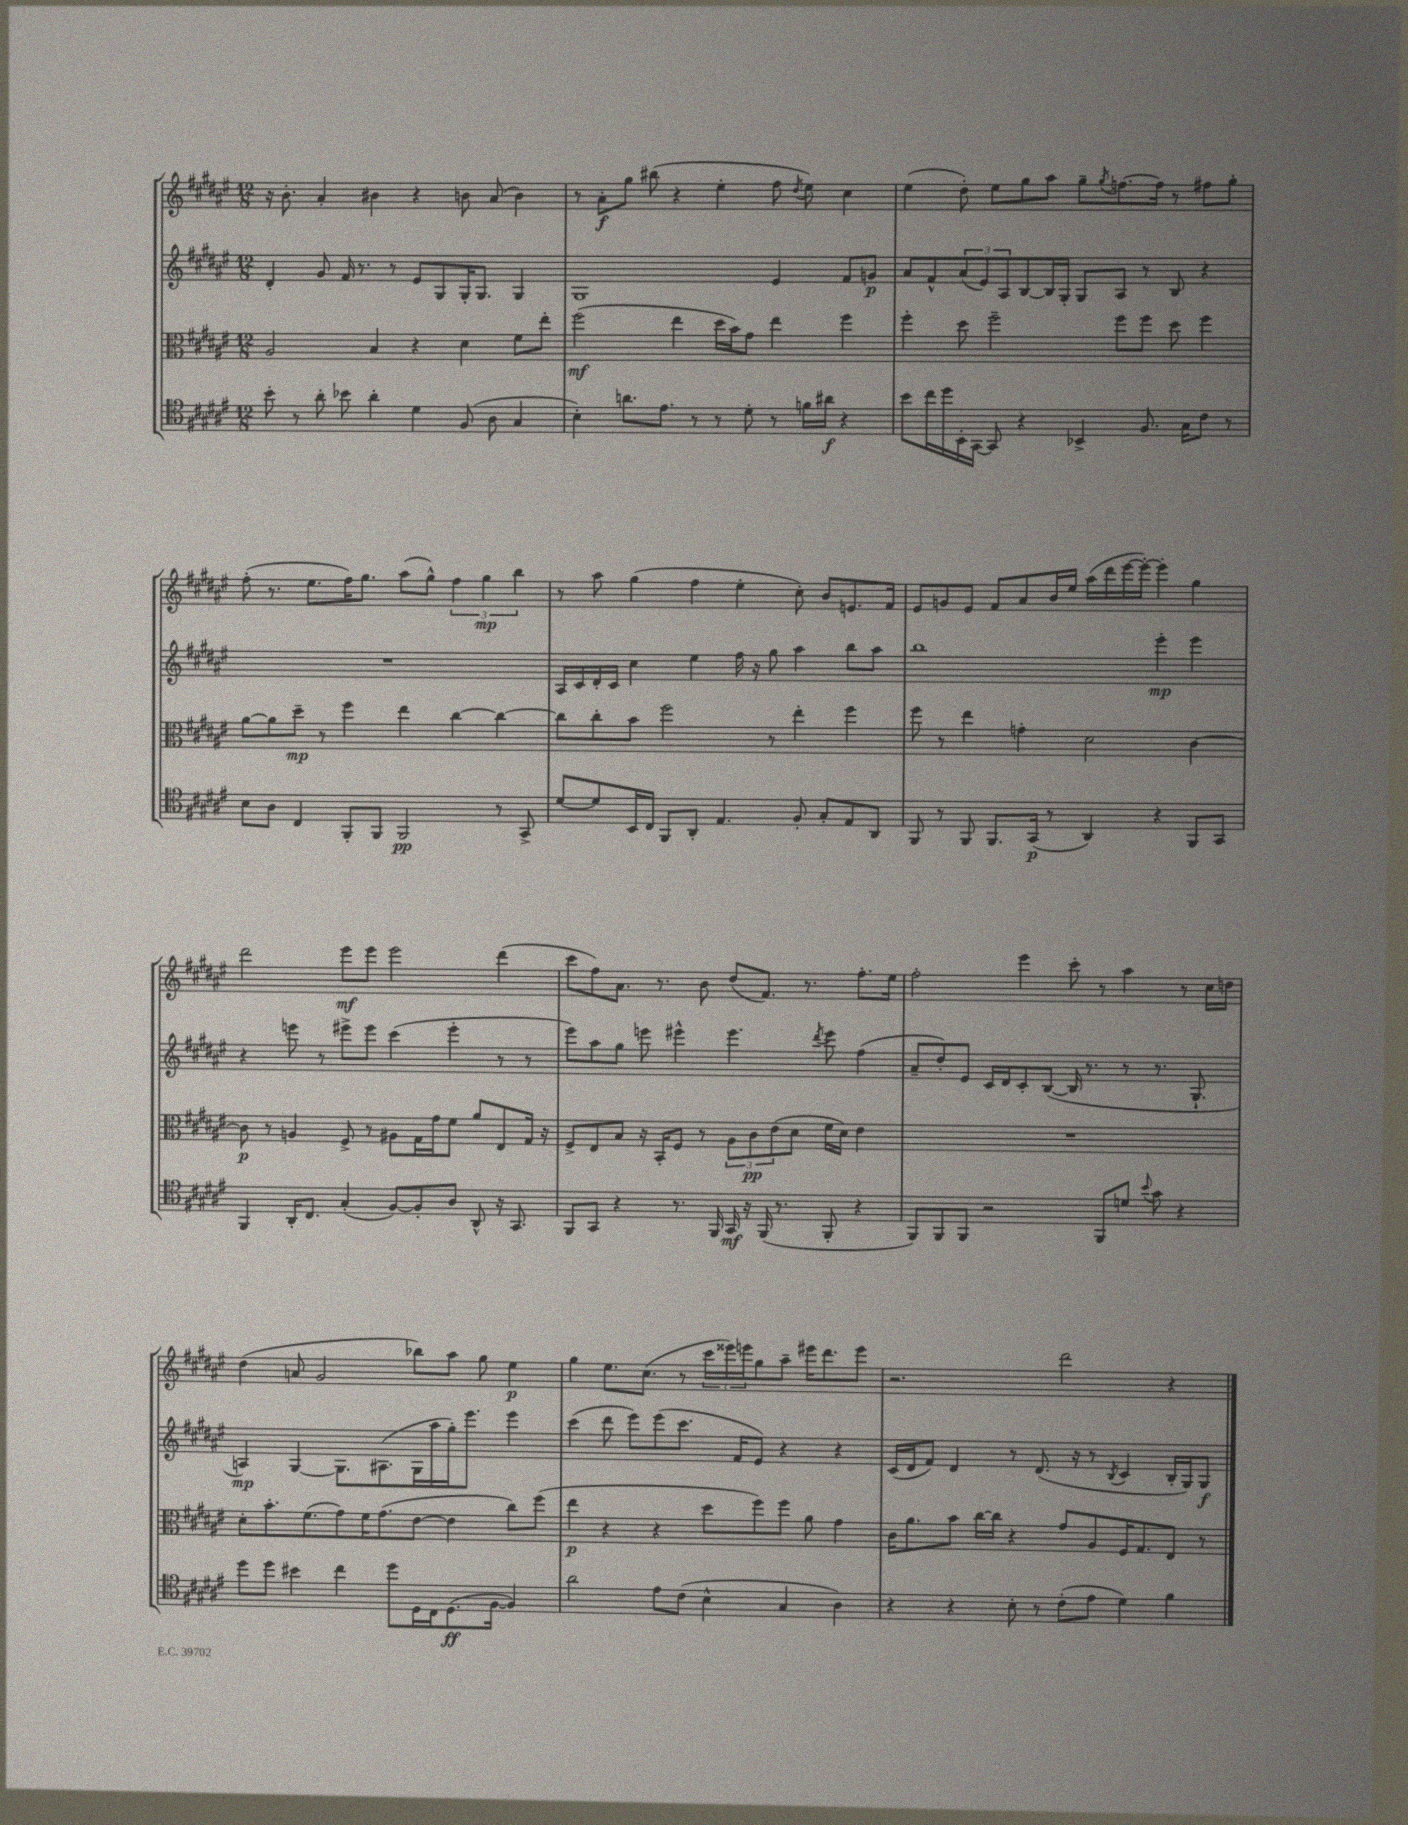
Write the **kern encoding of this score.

**kern	**kern	**kern	**kern
*staff4	*staff3	*staff2	*staff1
*clefC4	*clefC3	*clefG2	*clefG2
*k[f#c#g#d#a#e#]	*k[f#c#g#d#a#e#]	*k[f#c#g#d#a#e#]	*k[f#c#g#d#a#e#]
*M12/8	*M12/8	*M12/8	*M12/8
8b'\	2A#/	4d#'/	16r
.	.	.	8.b'\
8r	.	.	.
8a#'\	.	8g#/	4a#'/
8b-\	.	16f#/	.
.	.	8.r	.
4a#'\	4B/	.	4b#\
.	.	8r	.
4d#\	4r	8e#/L	4r
.	.	8G#/	.
(8F#/	4d#\	16G#'/K	8b\
.	.	8.G#/J	.
8A#\	.	.	(8a#/
4G#/	8f#\L	4G#/	4b\)
.	8ee#'\J	.	.
=	=	=	=
4B'\)	(2ff#\	1G#	8r
.	.	.	8a#'\L
8.a\L	.	.	8gg#\J
.	.	.	(8bb#\
8.e#\J	.	.	.
.	4ee#\	.	4r
8r	.	.	.
8r	16dd#\LL	.	4ee#'\
.	16b\J)	.	.
8d#'\	8g#\J	.	.
8r	4ee#\	4e#/	8ff#\
.	.	.	8qdd#/
16f\LL	.	.	8ee#\)
16a#\JJ	.	.	.
4r	4ff#\	8f#/L	4cc#\
.	.	8g/J	.
=	=	=	=
8b\L	4ff#'\	8a#/L	(4ee#\
16cc#\L	.	8f#^^/	.
16dd#\	.	.	.
16BB'\	8dd#\	(12a#/	8dd#'\)
[16GG#\JJ	.	.	.
.	.	12e#/)	.
8GG#/]	2ff#~\	.	8ee#\L
.	.	12A#/	.
4r	.	[8B/	8gg#\
.	.	16B/]L	8aa#\J
.	.	16G#'/JJ	.
4BB-^/	.	8G#/L	8gg#~\L
.	.	.	8qgg#/
.	8ff#\L	8A#/J	[8.ff\
8.F#/	8ff#\J	8r	.
.	.	.	16ff\]Jk
.	8dd#\	8B/	8r
16G#\LK	.	.	.
8c#\J	4ff#\	4r	8ff#\L
8r	.	.	8gg#'\J
=	=	=	=
8B\L	[8a#\L	1.r	(8ff#'\
8A#\J	8a#\]	.	8.r
4C#/	8dd#~\J	.	.
.	.	.	8.ee#\L
.	8r	.	.
8FF#'/L	4ff#\	.	16ff#\K)
.	.	.	8.gg#\J
8FF#/J	.	.	.
2FF#/	4ee#\	.	(8aa#\L
.	.	.	8gg#^^\J)
.	[4cc#\	.	6ff#\
.	.	.	6gg#\
8r	4cc#\_	.	.
.	.	.	6bb\
8GG#^/	.	.	.
=	=	=	=
[8d#/L	8cc#\]L	16A#/LL	8r
.	.	16c#/	.
8d#/]	8cc#'\	16d#'/	8aa#\
.	.	16c#/JJ	.
16BB/L	8b\J	4cc#\	(4gg#\
16C#/JJ	.	.	.
8FF#/L	2ff#\	.	.
8AA#'/J	.	4ee#\	4ff#\
4.E#/	.	.	.
.	.	16ff#\	4ee#'\
.	.	16r	.
.	8r	8gg#\	.
8F#'/	4ee#'\	4aa#\	8cc#'\)
8G#'/L	.	.	8b/L
8E#/	4ff#\	8bb\L	8.e/
8AA#/J	.	8aa#\J	.
.	.	.	16f#/Jk
=	=	=	=
8FF#/	8ff#\	1bb	8e#/L
8r	8r	.	8g/
8FF#/	4ee#\	.	8e#/J
8.FF#/L	.	.	8f#/L
.	4g'\	.	8a#/
(16GG#/Jk	.	.	.
8r	.	.	16b/L
.	.	.	16ee#/JJ
4AA#/)	2d#\	.	(16aa#\LL
.	.	.	16ddd#\
.	.	.	[16eee#\
.	.	.	16eee#'\_JJ)
4r	.	4eee#'\	4eee#'\]
8FF#/L	[4c#\	4eee#\	4gg#\
8GG#/J	.	.	.
=	=	=	=
4FF#/	8c#\]	4r	2ddd#\
.	8r	.	.
16AA#'/LK	4A/	8eee\	.
8.C#/J	.	.	.
.	.	8r	.
(4G#'/	8F#^/	8eee#^\L	8eee#\L
.	8r	8eee#\J	8eee#\J
[8F#/L)	8A#\L	(4ccc#\	2eee#\
8F#'/]	16G#\L	.	.
.	16g#\J	.	.
8A#/J	8f#\J	4eee#'\	.
8AA#^^/	8a#/L	.	.
16r	8E#/	8r	(4ddd#\
8.GG#/	.	.	.
.	16G#/Jk	8r	.
.	16r	.	.
=	=	=	=
8FF#/L	8F#^/L	8eee#\L)	8ccc#\L
8GG#/J	8E#/	8aa#\	8ff#\)
4r	8B/J	8gg#\J	8.a#\J
.	16r	8eee\	.
.	16BB'/LK	.	8.r
8.r	8F#/J	4eee#^^\	.
.	8r	.	8b\
16FF#/	.	.	.
16GG#/	12A#\L	4.eee#\	(8dd#/L
16r	.	.	.
.	12c#\	.	.
(16FF#/	.	.	8.f#/J)
.	(12e#\	.	.
8.r	.	.	.
.	8d#\J	.	.
.	.	.	8.r
.	.	8qddd#/	.
8FF#'/	16f#\LL	8eee#\	.
.	16d#\JJ)	.	.
4r	4e#\	(4ff#\	8.ff#'\L
.	.	.	16ee#\Jk
=	=	=	=
8FF#/L)	1.r	8a#~/L	2ff#'\
8FF#/	.	8dd#'/)	.
8FF#/J	.	8e#/J	.
2r	.	16c#/LL	.
.	.	16d#/J	.
.	.	8c#'/	4eee#\
.	.	([8B/J	.
.	.	16B/]	8ccc#'\
.	.	8.r	.
8FF#/L	.	.	8r
8d/J	.	8r	4aa#\
8qqb/	.	.	.
8g#\	.	8.r	.
4r	.	.	8r
.	.	8.G#`/	.
.	.	.	16cc#\LL
.	.	.	16dd\JJ
=	=	=	=
8dd#\L	8d#'\L	4A/)	(4dd#\
8dd#\J	8.b'\	.	.
4b#\	.	[4G#/	8a/
.	(8.f#\	.	.
.	.	.	2g#/
4cc#\	8g#\)	8.G#\]L	.
.	16f#\K	.	.
.	(8.g#\	(8.A#\	.
8dd#\L	.	.	.
16D#\L	[8e#\J	16G#\L	8bb-\L)
16C#\J	.	16aa#\	.
(8.D#\	4e#\]	16gg#'\J)	8aa#\J
.	.	8.eee#\J	.
.	.	.	8gg#\
[16F#\Jk	.	.	.
4F#/])	8cc#\L)	4eee#\	4ee#\
.	(8ff#\J	.	.
=	=	=	=
2a#\	4ee#\	(4ccc#\	4gg#\
.	4r	8ddd#\	8.ee#\L
.	.	8eee#\L)	.
.	.	.	(8.cc#\J
8e#\L	4r	(8eee#\	.
(8c#\J	.	8.ccc#\J	8r
4B^^\	8dd#\L	.	24ccc#\LL
.	.	.	24eee##\)
.	.	16f#/LK	.
.	.	.	24eee\J
.	8ff#\)	8e#/J)	8gg#\
4G#/	8ff#\J	4r	8aa#~\J
.	8a#\	.	16eee#\LK
.	.	.	8.ddd#\
4A#\)	4g#\	4r	.
.	.	.	8eee#\J
=	=	=	=
4r	16c#\LK	(16c#/LL	2.r
.	8.a#\	16d#/J	.
.	.	8f#/J)	.
4r	8b\J	4d#/	.
.	[16cc#\LL	.	.
.	16cc#\]JJ	.	.
8B'\	4r	8r	.
8r	.	(8.d#/	.
(8c#'\L	8g#/L	.	2ddd#\
.	.	16r	.
8e#\J	8A#/	8r	.
.	.	8qB/	.
4d#\)	16F#/K	4c#/	.
.	8.G#/	.	.
4f#\	8E#/J	16B'/LL	4r
.	.	16G#/J)	.
.	8r	8G#/J	.
==	==	==	==
*-	*-	*-	*-
